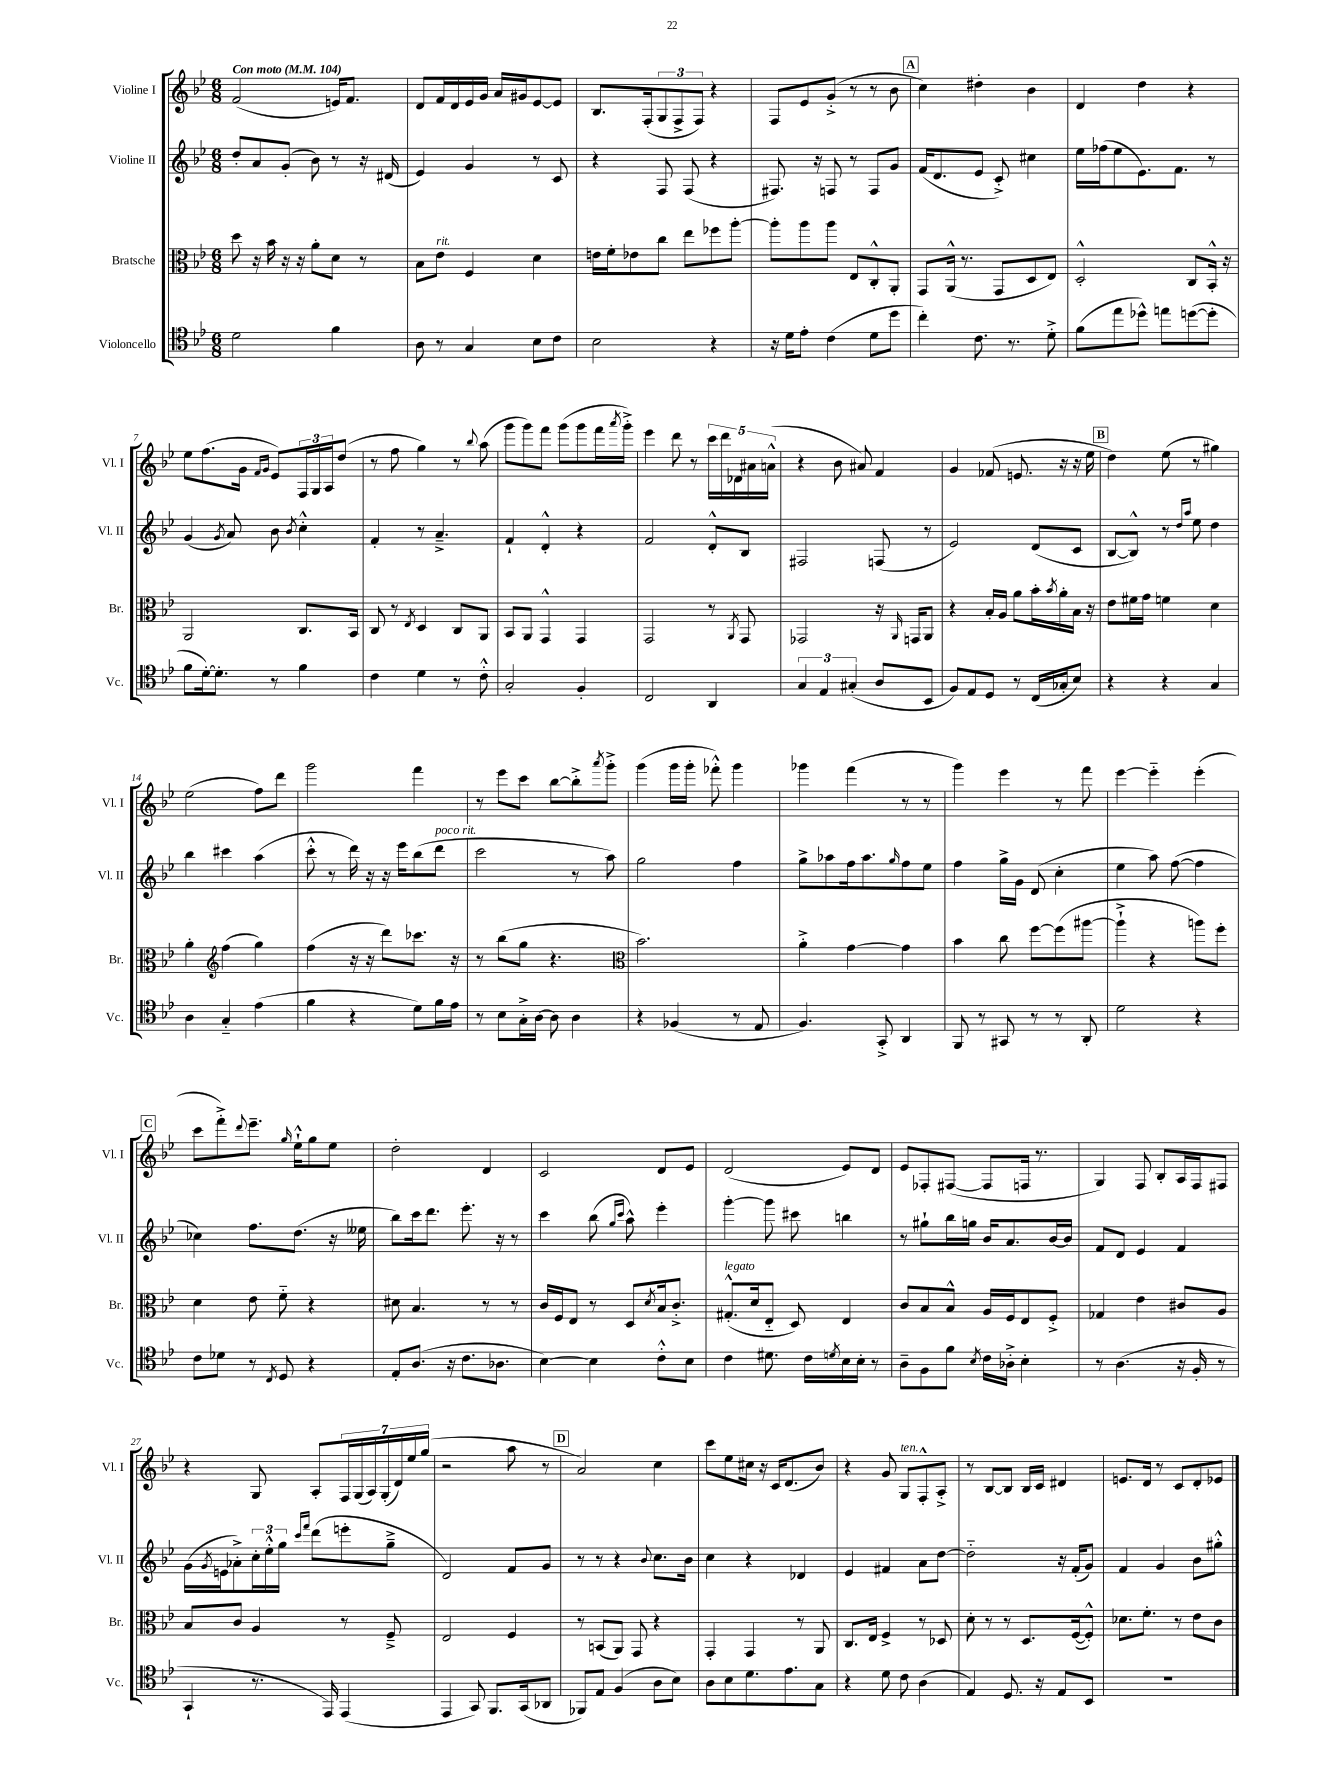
<<
\new StaffGroup <<
\new Staff = "s0" \with { instrumentName = "Violine I" shortInstrumentName = "Vl. I" } {
    \clef treble \key bes \major \numericTimeSignature \time 6/8 \tempo "Con moto" 4 = 104
    f'2( e'16) f'8. |
    d'8 f'16 d'16 ees'16 g'16 a'16 gis'16 ees'8~ ees'8 |
    bes8. f16-.( \tuplet 3/2 { g8 f8-> f8) } r4 |
    f8 ees'8 g'8-.->( r8 r8 bes'8 |
    \mark \markup { \box "A" } c''4) dis''4-. bes'4 |
    d'4 d''4 r4 |
    ees''8 f''8.( g'16 \grace { f'16 g'16 } ees'8) \tuplet 3/2 { f16 g16 a16 } d''8( |
    r8 f''8 g''4) r8 \appoggiatura { bes''8 } a''8( |
    g'''8 g'''8) f'''8 g'''8( g'''8 f'''16 \acciaccatura { a'''8 } g'''16-.->) |
    ees'''4 d'''8 r8 \tuplet 5/4 { c'''16 d'''16 des'16 ais'16 a'16-^( } |
    r4 bes'8 ais'8) f'4 |
    g'4 fes'8( e'8. r16 r16 ees''16 |
    \mark \markup { \box "B" } d''4) ees''8( r8 gis''4) |
    ees''2( f''8) d'''8 |
    g'''2 f'''4 |
    r8 ees'''8 c'''8 bes''8~ bes''8-.-> \acciaccatura { a'''8 } g'''8-.-> |
    g'''4( g'''16 g'''16-. fes'''8-.-^) g'''4 |
    ges'''4 f'''4( r8 r8 |
    g'''4) ees'''4 r8 f'''8 |
    ees'''4~ ees'''4-_ ees'''4-.( |
    \mark \markup { \box "C" } c'''8 f'''8-.->) \appoggiatura { d'''8 } ees'''8.-- \grace { g''16 } ees''16-!-^ g''8 ees''8 |
    d''2-. d'4 |
    c'2 d'8 ees'8 |
    d'2( ees'8) d'8 |
    ees'8 fes8-. fis8~( fis8 f16 r8. |
    g4) f8 bes8-. a16 f16 fis8 |
    r4 g8 a8-. \tuplet 7/4 { f16 g16( a16) g16-.( d'16) ees''16 g''16( } |
    r2 a''8 r8 |
    \mark \markup { \box "D" } a'2) c''4 |
    c'''8 ees''8 cis''16 r16 c'16 d'8.( bes'8) |
    r4 g'8 g8^\markup { \italic "ten." } f8-.-^ a8-.-> |
    r8 bes8~ bes8 bes16 c'16 dis'4 |
    e'8. d'16 r8 c'8 d'8-. ees'8 \bar "|." |
}
\new Staff = "s1" \with { instrumentName = "Violine II" shortInstrumentName = "Vl. II" } {
    \clef treble \key bes \major \numericTimeSignature \time 6/8
    d''8-. a'8 g'8-.( bes'8) r8 r16 dis'16( |
    ees'4) g'4 r8 c'8 |
    r4 f8 f8( r4 |
    fis8.) r16 f8 r8 f8 g'8 |
    \mark \markup { \box "A" } f'16( d'8. ees'8 c'8-.->) cis''4 |
    ees''16 fes''16( ees''8 ees'8.) f'8. r8 |
    g'4( \acciaccatura { g'8 } a'8) bes'8 \acciaccatura { bes'8 } c''4-.-^ |
    f'4-. r8 a'4.---> |
    f'4-! d'4-.-^ r4 |
    f'2 d'8-.-^ bes8 |
    fis2 f8( r8 |
    ees'2) d'8( c'8 |
    \mark \markup { \box "B" } bes8~ bes8-^) r8 \grace { d''16 a''16 } ees''8 d''4 |
    bes''4 cis'''4 a''4( |
    c'''8-.-^ r8 d'''16) r16 r16 ees'''16 bes''8( d'''8^\markup { \italic "poco rit." } |
    c'''2 r8 a''8) |
    g''2 f''4 |
    g''8-> aes''8 f''16 aes''8. \grace { g''16 } f''8 ees''8 |
    f''4 g''16-> g'16 d'8( c''4-. |
    ees''4 a''8) f''8~( f''4 |
    \mark \markup { \box "C" } ces''4) f''8. d''8.( r16 eeses''16 |
    bes''8) c'''16 d'''8. ees'''8.-. r16 r8 |
    c'''4 bes''8( \grace { g''16 c'''16 } a''8-^) ees'''4-. |
    g'''4~-. g'''8 cis'''8 b''4 |
    r8 gis''8-! bes''16 g''16 bes'16 a'8. bes'16~ bes'16 |
    f'8 d'8 ees'4 f'4 |
    g'16( \acciaccatura { g'8 } e'16 aes'8-.->) \tuplet 3/2 { c''16-. ees''16-.-^ g''16 } \grace { c'''16 f'''16 } d'''8( e'''8-. g''8---> |
    d'2) f'8 g'8 |
    \mark \markup { \box "D" } r8 r8 r4 \appoggiatura { bes'8 } c''8. bes'16 |
    c''4 r4 des'4 |
    ees'4 fis'4 a'8 d''8~ |
    d''2-_ r16 f'16-.( g'8) |
    f'4 g'4 bes'8 gis''8-.-^ \bar "|." |
}
\new Staff = "s2" \with { instrumentName = "Bratsche" shortInstrumentName = "Br." } {
    \clef alto \key bes \major \numericTimeSignature \time 6/8
    d''8 r16 bes'16 r16 r16 a'8-. d'8 r8 |
    bes8 ees'8^\markup { \italic "rit." } f4 d'4 |
    e'16 f'16-. ees'8 c''8 ees''8 fes''8 a''8~-. |
    a''8-. a''8 a''8 ees8 c8-.-^ a,8-. |
    \mark \markup { \box "A" } g,8 a,16-^( r8. g,8 d8 ees8) |
    d2-.-^ c8 bes,16-.-^ r16 |
    a,2 c8. bes,16 |
    c8 r8 \acciaccatura { ees8 } d4 c8 a,8 |
    bes,8 a,8 g,4-^ g,4 |
    g,2 r8 \acciaccatura { a,8 } g,8 |
    ges,2 r16 \grace { a,16 } g,16 a,8 |
    r4 bes16-. a16 a'8 bes'16-. \acciaccatura { bes'8 } a'16-. bes16 r16 |
    \mark \markup { \box "B" } ees'8 fis'16 g'16 f'4 d'4 |
    a'4-. \clef treble f''4( g''4) |
    f''4( r16 r16 d'''8) ces'''8. r16 |
    r8 bes''8( g''8 r4. |
    \clef alto bes'2.) |
    a'4-.-> g'4~ g'4 |
    bes'4 c''8 f''8~ f''8( ais''8~ |
    ais''4-!-> r4 a''8) f''8-. |
    \mark \markup { \box "C" } d'4 ees'8 f'8-_ r4 |
    dis'8 bes4. r8 r8 |
    c'16 f16 ees8 r8 d8 \acciaccatura { d'8 } bes16 c'8.-.-> |
    gis8.-.-^^\markup { \italic "legato" }( d'16 ees8-_ d8) ees4 |
    c'8 bes8 bes8-^ a16 f16 ees8 f8-.-> |
    ges4 ees'4 cis'8 a8 |
    bes8 c'8 a4 r8 f8---> |
    ees2 f4 |
    \mark \markup { \box "D" } r8 b,8( a,8) g,8 r4 |
    g,4-. g,4 r8 a,8 |
    c8. ees16 f4-> r8 des8 |
    d'8-. r8 r8 d8. f16~( f8-.-^) |
    des'8. f'8.-. r8 ees'8 c'8 \bar "|." |
}
\new Staff = "s3" \with { instrumentName = "Violoncello" shortInstrumentName = "Vc." } {
    \clef tenor \key bes \major \numericTimeSignature \time 6/8
    d'2 f'4 |
    a8 r8 g4 bes8 c'8 |
    bes2 r4 |
    r16 d'16 ees'8-. c'4( d'8 d''8 |
    \mark \markup { \box "A" } c''4-.) c'8. r8. d'8-.-> |
    f'8( ees''8 des''8-^) e''8 d''8~( d''8-. |
    f'8 d'16~-.) d'8.-. r8 f'4 |
    c'4 d'4 r8 c'8-.-^ |
    g2-. f4-. |
    c2 a,4 |
    \tuplet 3/2 { g4 ees4 gis4-.( } a8 bes,8 |
    f8) ees8 d8 r8 c16( ges16-. bes8) |
    \mark \markup { \box "B" } r4 r4 g4 |
    a4 g4-_ ees'4( |
    f'4 r4 d'8) f'16 ees'16 |
    r8 bes8 g16-.-> a16~ a8 a4 |
    r4 fes4( r8 ees8 |
    f4.) g,8-.-> a,4 |
    f,8 r8 gis,8 r8 r8 a,8-. |
    d'2 r4 |
    \mark \markup { \box "C" } c'8 des'8 r8 \acciaccatura { c8 } d8 r4 |
    ees8-. a8.( r16 c'8. aes8. |
    bes4~) bes4 c'8-.-^ bes8 |
    c'4 dis'8. c'16 \acciaccatura { d'8 } bes16 bes16-. r8 |
    a8-- f8 f'8 \acciaccatura { bes8 } c'16 aes16-.-> bes4-. |
    r8 a4.( r16 f16-. r8 |
    g,4-! r8. ees,16) ees,4( |
    ees,4 g,8) f,8. g,16( aes,8 |
    \mark \markup { \box "D" } fes,8) ees8 f4( a8 bes8) |
    a8 bes8 d'8. ees'8. g8 |
    r4 d'8 c'8 a4( |
    ees4) d8. r16 ees8 bes,8 |
    R2. \bar "|." |
}
>>
>>
